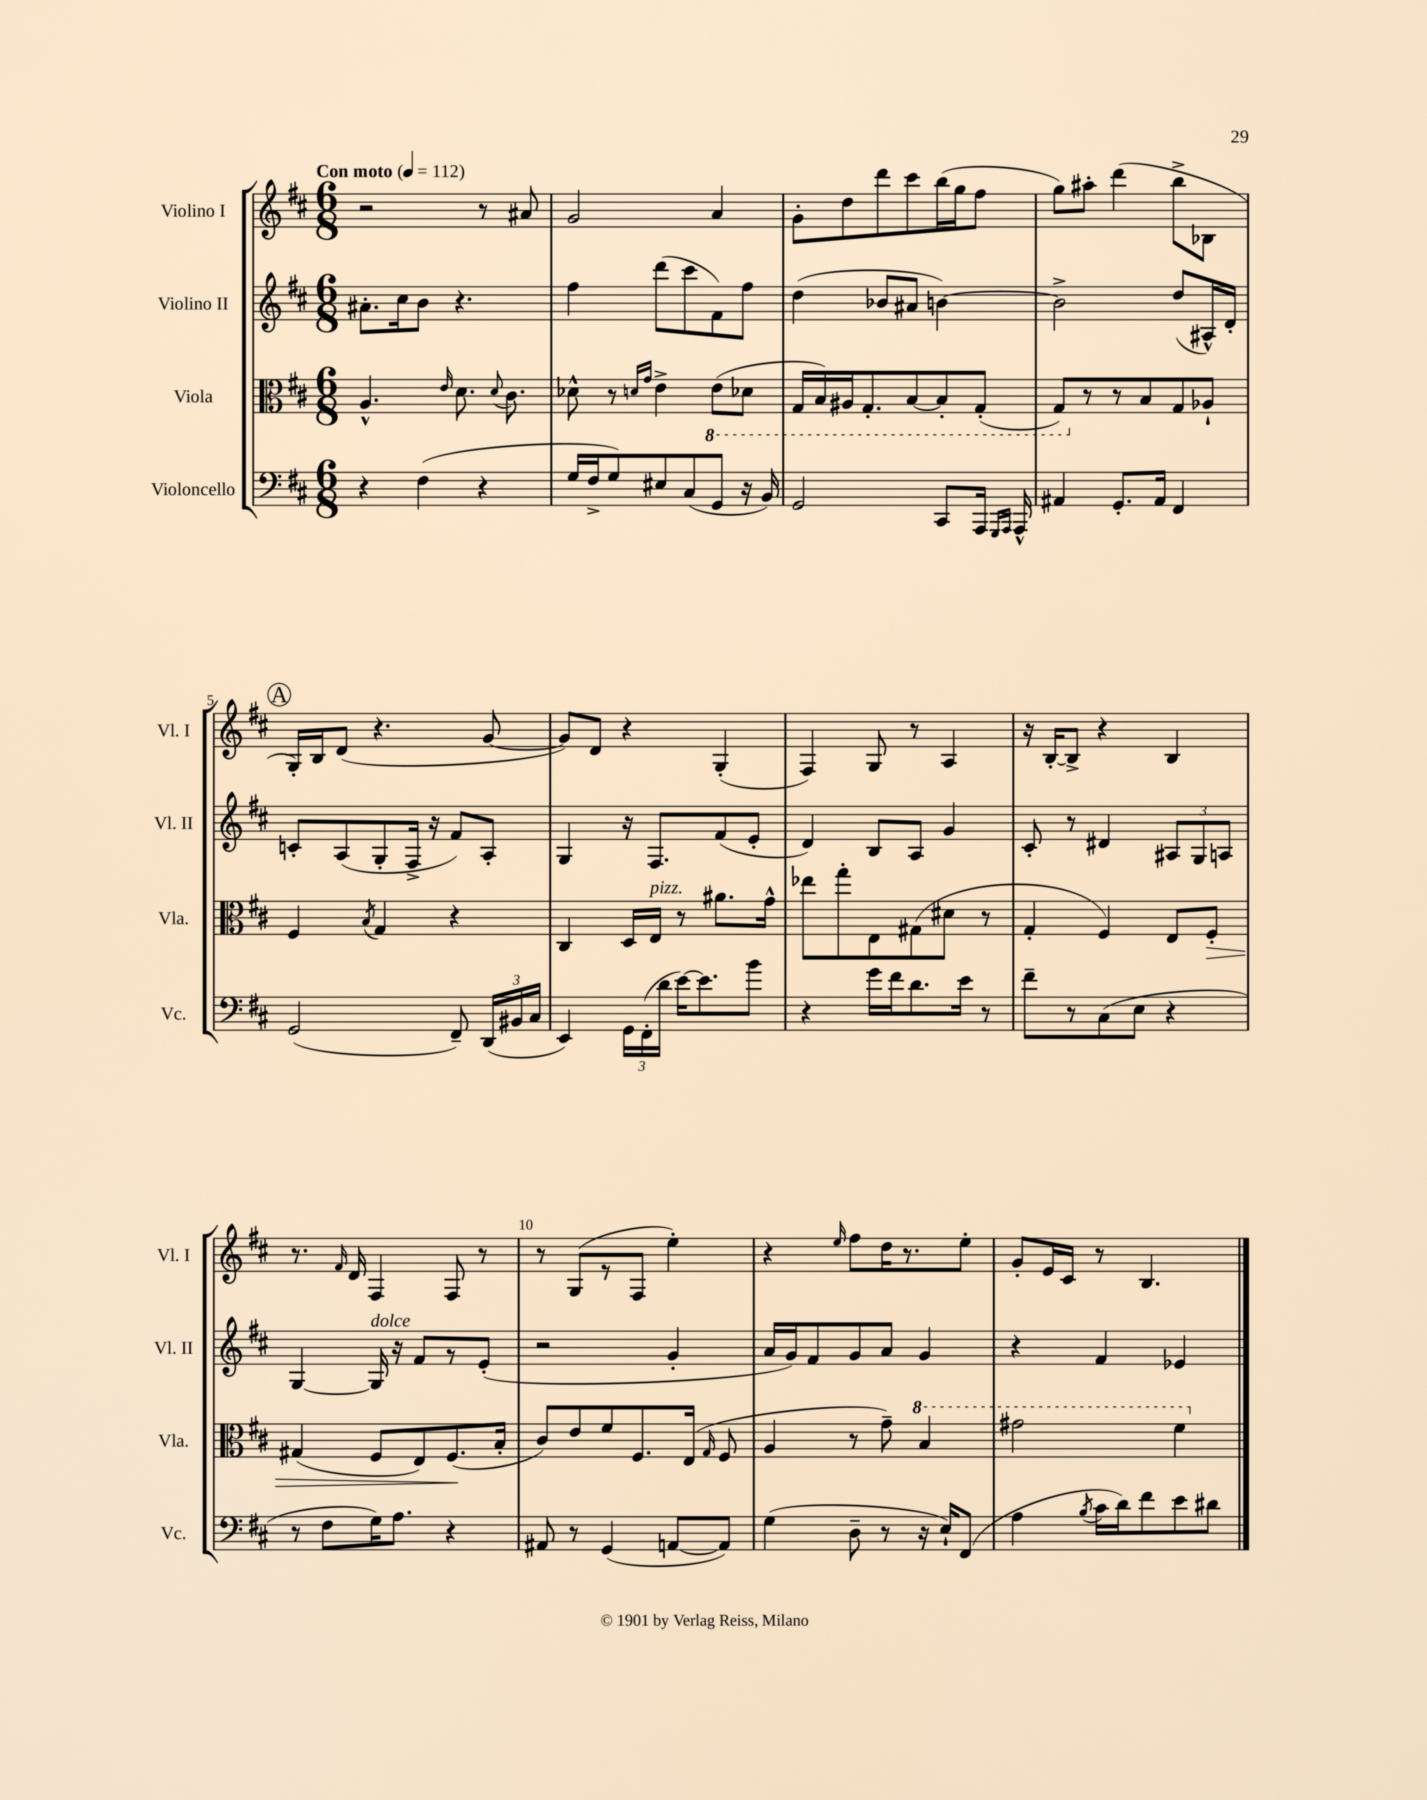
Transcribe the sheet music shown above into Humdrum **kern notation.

**kern	**kern	**dynam	**kern	**kern
*part4	*part3	*part3	*part2	*part1
*staff4	*staff3	*staff3	*staff2	*staff1
*I"Violoncello	*I"Viola	*	*I"Violino II	*I"Violino I
*I'Vc.	*I'Vla.	*	*I'Vl. II	*I'Vl. I
*clefF4	*clefC3	*	*clefG2	*clefG2
*k[f#c#]	*k[f#c#]	*	*k[f#c#]	*k[f#c#]
*M6/8	*M6/8	*	*M6/8	*M6/8
*MM112	*MM112	*	*MM112	*MM112
=1	=1	=1	=1	=1
!	!	!	!	!LO:TX:a:B:t=Con moto
4r	4.A^^/	.	8.a#X'\L	2r
.	.	.	16cc#\k	.
(4F#\	.	.	8b\J	.
.	16qqe/	.	.	.
.	8.d\	.	4.r	.
4r	.	.	.	8r
.	8qqd/	.	.	.
.	8.c#\	.	.	.
.	.	.	.	8a#X/
=2	=2	=2	=2	=2
16G/LL	8d-X^^\	.	4ff#\	2g/
16F#^/J	.	.	.	.
8G/)	8r	.	.	.
.	16qqdn/LL	.	.	.
.	16qqg/JJ	.	.	.
8E#X/	4e^\	.	(8ddd\L	.
(8C#/	.	.	8ccc#\	.
*	*8ba	*	*	*
8GG/J	(8E\L	.	8f#\)	4a/
16r	8D-X\J	.	8ff#\J	.
16BB/)	.	.	.	.
=3	=3	=3	=3	=3
2GG/	16GG/LL	.	(4dd\	8g'\L
.	16BB/)	.	.	.
.	16AA#X/J	.	.	8dd\
.	8.GG'/	.	.	.
.	.	.	8b-X/L	8ddd\
.	[8BB/	.	8a#X/J	8ccc#\
8CC#/L	8BB'/]	.	[4bn\)	(16bb\L
.	.	.	.	16gg\J
16AAA/Jk	(8GG'/J	.	.	8ff#\J
16qqGGG/LL	.	.	.	.
16qqAAA/JJ	.	.	.	.
16AAA^^/	.	.	.	.
=4	=4	=4	=4	=4
4AA#X/	8GG/L)	.	2b^\]	8gg\L)
*	*X8ba	*	*	*
.	8r	.	.	8aa#X'\J
8.GG'/L	8r	.	.	(4ddd\
.	8B/	.	.	.
16AA#/Jk	.	.	.	.
4FF#/	8G/	.	(8dd/L	8bb^\L
.	8A-X`/J	.	16A#X^^/L)	8B-X\J
.	.	.	16d'/JJ	.
!!LO:LB:g=z
!!LO:REH:place=s1:t=A
=5	=5	=5	=5	=5
(2GG/	4F#/	.	8cn'/L	16G'/LL)
.	.	.	.	16B/J
.	.	.	(8A/	(8d/J
.	8qB/	.	.	.
.	4G/	.	8G'/	4.r
.	.	.	16F#^/Jk	.
.	.	.	16r	.
8FF#~/)	4r	.	8f#/L)	.
(24DD/LL	.	.	8A'/J	[8g/
24BB#X/	.	.	.	.
24C#/JJ	.	.	.	.
=6	=6	=6	=6	=6
4EE/)	4C#/	.	4G/	8g/L])
.	.	.	.	8d/J
24GG\LL	16D/LL	.	16r	4r
(24FF#'\	.	.	.	.
!	!LO:TX:a:i:t=pizz.	!	!	!
.	16E/JJ	.	8.F#/L	.
24d\JJ	.	.	.	.
[16e\KL)	8r	.	.	.
8.e\]	.	.	.	.
.	8.a#X\L	.	(8f#/	(4G'/
8b\J	.	.	8e'/J	.
.	16g^^\Jk	.	.	.
=7	=7	=7	=7	=7
4r	8ee-X\L	.	4d/)	4F#/)
.	8gg'\	.	.	.
16g\LL	8E\	.	8B/L	8G/
16f#\J	.	.	.	.
8.d\	(8G#X\	.	8A/J	8r
.	8d#X\J	.	4g/	4A/
16e\Jk	.	.	.	.
8r	8r	.	.	.
=8	=8	=8	=8	=8
8f#~\L	4G'/	.	8c#'/	16r
.	.	.	.	[16B'/KL
8r	.	.	8r	8B^/J]
(8C#\	4F#/)	.	4d#X/	4r
8E\J	.	.	.	.
4r	8E/L	.	12A#X/L	4B/
.	.	.	12G/	.
!	!	!LO:HP:b	!	!
.	8F#'/J	>	.	.
.	.	.	12An/J	.
!!LO:LB:g=z
=9	=9	=9	=9	=9
8r	(4G#X/	.	[4G/	8.r
8F#\L	.	.	.	.
.	.	.	.	16qqf#/
.	.	.	.	16d/
!	!	!	!LO:TX:a:i:t=dolce	!
16G\K)	8F#/L	.	16G/]	4F#/
8.A\J	.	.	16r	.
.	8E/)	.	8f#/L	.
4r	(8.F#/	.	8r	8F#/
.	.	.	(8e'/J	8r
.	16B'/Jk	]	.	.
=10	=10	=10	=10	=10
8AA#X/	8c#/L)	.	2r	8r
8r	8e/	.	.	(8G/L
(4GG/	8f#/	.	.	8r
.	8.F#/	.	.	8F#/J
[8AAn/L	.	.	4g'/	4ee'\)
.	(16E/Jk	.	.	.
.	16qqG/	.	.	.
8AA/J])	8F#/	.	.	.
=11	=11	=11	=11	=11
(4G\	4A/	.	16a/LL	4r
.	.	.	16g/J)	.
.	.	.	8f#/	.
.	.	.	.	16qqee/
8D~\	8r	.	8g/	8ff#\L
8r	8g~\)	.	8a/J	16dd\K
.	.	.	.	8.r
*	*8va	*	*	*
16r	4b/	.	4g/	.
16E`/KL)	.	.	.	.
(8FF#/J	.	.	.	8ee'\J
=12	=12	=12	=12	=12
4A\	2gg#X\	.	4r	8g'/L
.	.	.	.	16e/L
.	.	.	.	16c#/JJ
8qB/	.	.	.	.
16c#\LL	.	.	4f#/	8r
16d\J)	.	.	.	.
8f#\	.	.	.	4.B/
8e\	4ff#\	.	4e-X/	.
8d#X\J	.	.	.	.
*	*X8va	*	*	*
==	==	==	==	==
*-	*-	*-	*-	*-
